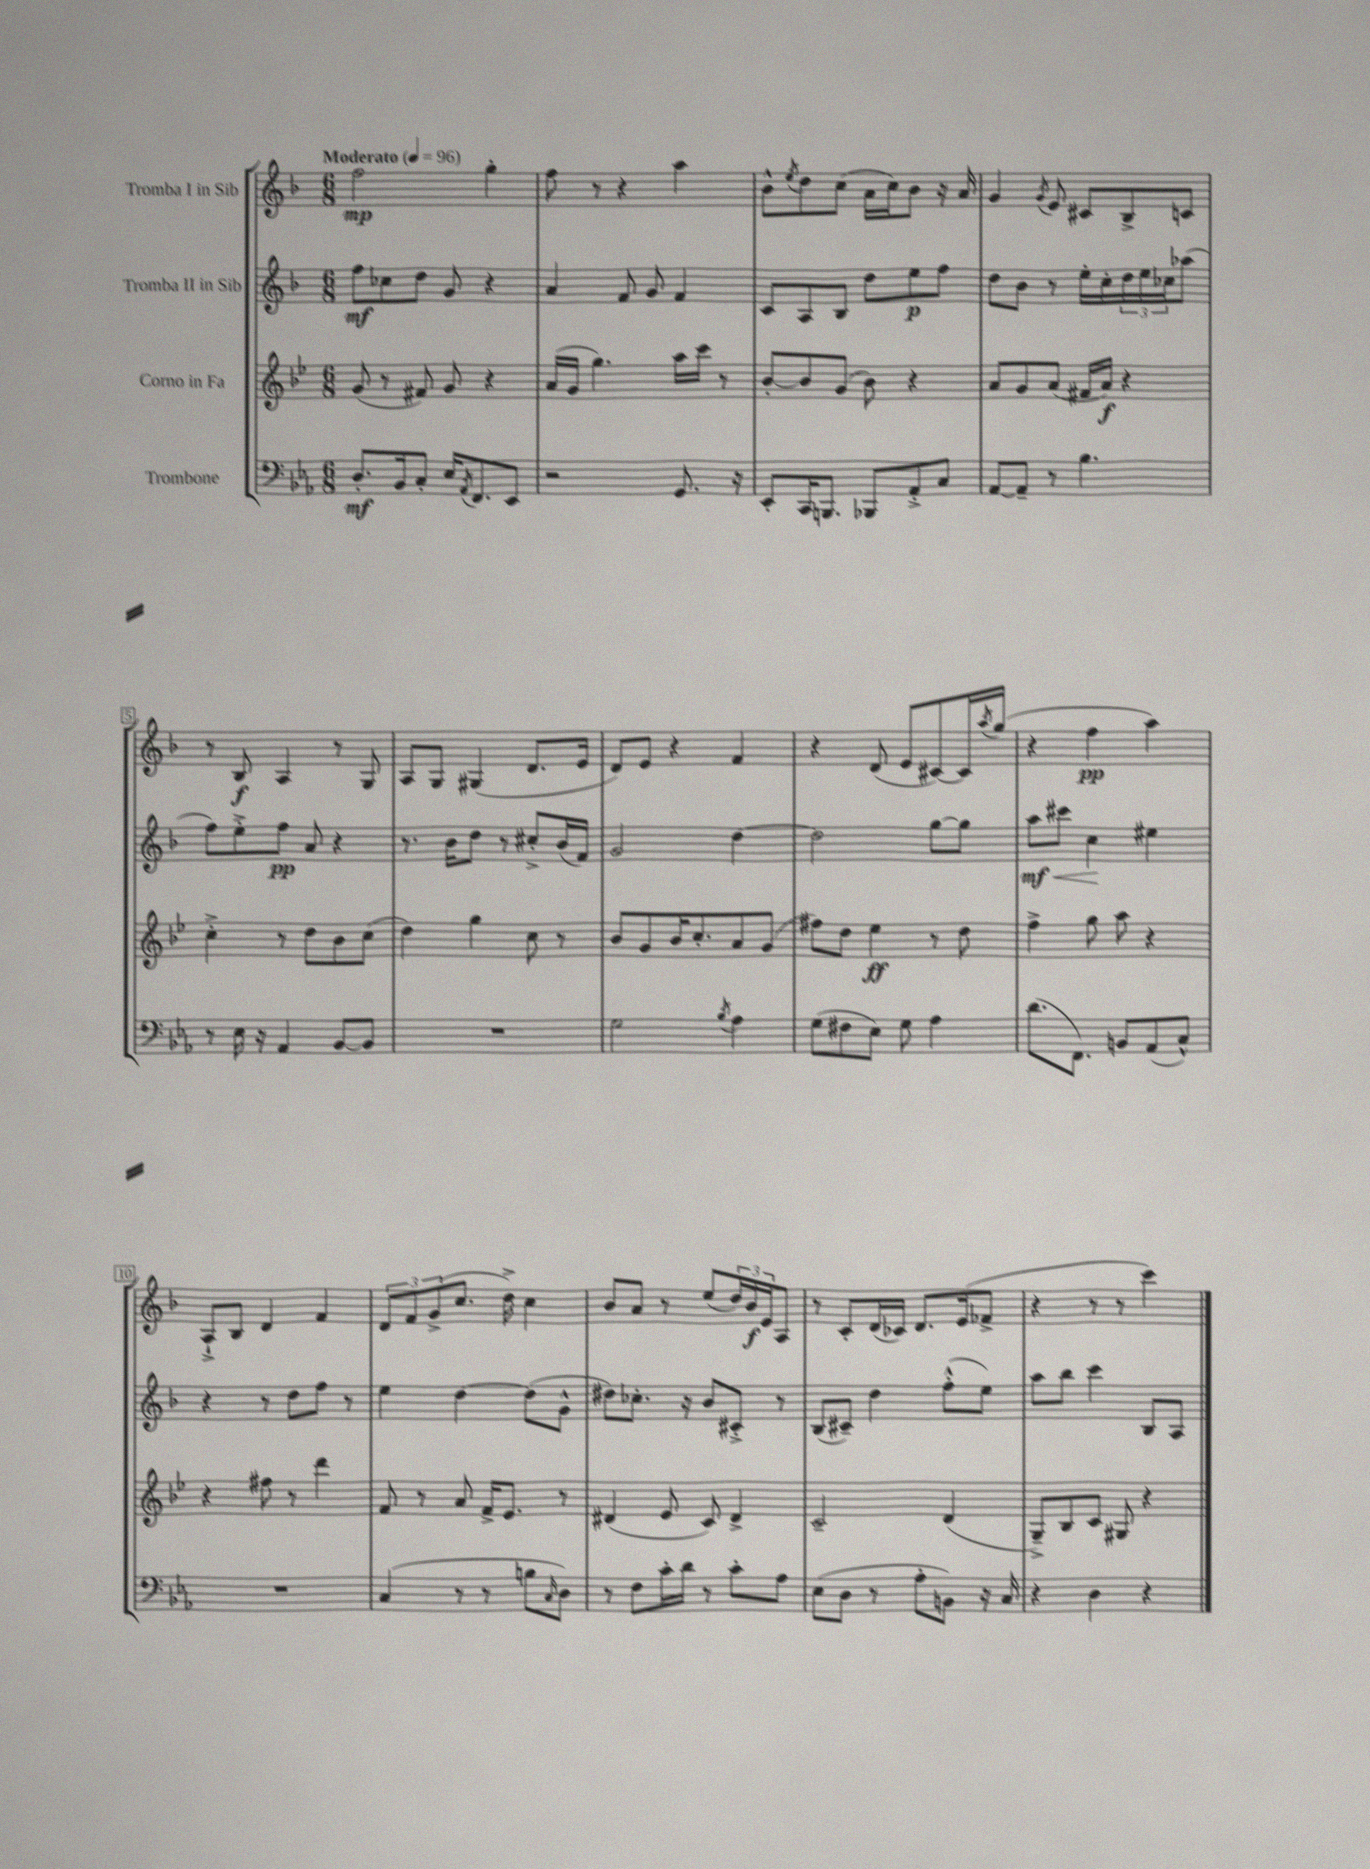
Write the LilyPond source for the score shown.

<<
\new StaffGroup <<
\new Staff = "s0" \with { instrumentName = "Tromba I in Sib" } {
    \clef treble \key f \major \numericTimeSignature \time 6/8 \tempo "Moderato" 4 = 96
    f''2\mp g''4-. |
    f''8 r8 r4 a''4 |
    bes'8-^ \acciaccatura { e''8 } d''8 c''8( a'16 c''16) bes'8 r16 a'16 |
    g'4 \acciaccatura { g'8 } e'8 cis'8 bes8-> c'8 |
    r8 bes8\f a4 r8 g8 |
    a8 g8 gis4( d'8. e'16 |
    d'8) e'8 r4 f'4 |
    r4 d'8( e'8 cis'8~) cis'16 \acciaccatura { a''8 } g''16( |
    r4 f''4\pp a''4) |
    a8-!-> bes8 d'4 f'4 |
    \tuplet 3/2 { d'8 f'8 g'8->( } c''8. d''16->) c''4 |
    bes'8 a'8 r8 e''8( \tuplet 3/2 { d''16) bes'16\f e'16 } a8 |
    r8 c'8-. d'16( ces'16) d'8. e'16( fes'8-> |
    r4 r8 r8 c'''4) \bar "|." |
}
\new Staff = "s1" \with { instrumentName = "Tromba II in Sib" } {
    \clef treble \key f \major \numericTimeSignature \time 6/8
    f''8\mf ces''8 d''8 g'8 r4 |
    a'4 f'8 g'8 f'4 |
    c'8 a8 bes8 d''8 e''8\p f''8 |
    d''8 bes'8 r8 e''16-. c''16-. \tuplet 3/2 { d''16 e''16 ces''16 } aes''8( |
    f''8) e''8-.-> f''8\pp a'8 r4 |
    r8. bes'16 d''8 r8 cis''8-.-> bes'16( f'16) |
    g'2 d''4~ |
    d''2 g''8~ g''8 |
    a''8\mf\< cis'''8 c''4\! eis''4 |
    r4 r8 d''8 f''8 r8 |
    e''4 d''4~ d''8( g'8-^ |
    dis''8) ces''8.-. r16 bes'8 cis'8-.-> r8 |
    bes8( cis'8--) d''4 f''8-.-^( e''8) |
    a''8 bes''8 c'''4 bes8 a8 \bar "|." |
}
\new Staff = "s2" \with { instrumentName = "Corno in Fa" } {
    \clef treble \key bes \major \numericTimeSignature \time 6/8
    g'8( r8 fis'8) g'8 r4 |
    a'16( g'16 g''4.) a''16 c'''16 r8 |
    bes'8~-. bes'8 g'8( bes'8) r4 |
    a'8 g'8 a'8( fis'16 a'16\f) r4 |
    c''4-.-> r8 d''8 bes'8 c''8( |
    d''4) g''4 c''8 r8 |
    bes'8 g'8 bes'16 c''8.-. a'8 g'8( |
    fis''8) d''8 ees''4\ff r8 d''8 |
    f''4-> g''8 a''8 r4 |
    r4 fis''8 r8 d'''4 |
    f'8 r8 a'8 f'16-> ees'8. r8 |
    dis'4( ees'8 c'8) dis'4-> |
    c'2-- d'4( |
    g8--->) bes8 c'8 gis8 r4 \bar "|." |
}
\new Staff = "s3" \with { instrumentName = "Trombone" } {
    \clef bass \key ees \major \numericTimeSignature \time 6/8
    d8.-.\mf bes,16 c8-. ees16 \acciaccatura { aes,8 } f,8. ees,8 |
    r2 g,8. r16 |
    ees,8-. c,16 b,,8. bes,,8 aes,8-.-> c8 |
    aes,8~ aes,8-- r8 bes4. |
    r8 ees16 r16 aes,4 bes,8~ bes,8 |
    R2. |
    g2 \acciaccatura { bes8 } aes4 |
    g8( fis8 ees8) g8 aes4 |
    d'8.( f,8.) b,8 aes,8( c8-^) |
    R2. |
    c4( r8 r8 b8 \grace { c16 } d8) |
    r8 f8 c'16-. d'16 r8 c'8-. aes8 |
    ees8( d8 r8 aes8-. b,8) r16 c16 |
    r4 d4 r4 \bar "|." |
}
>>
>>
\layout { \context { \Score \override BarNumber.stencil = #(make-stencil-boxer 0.1 0.3 ly:text-interface::print) } }
